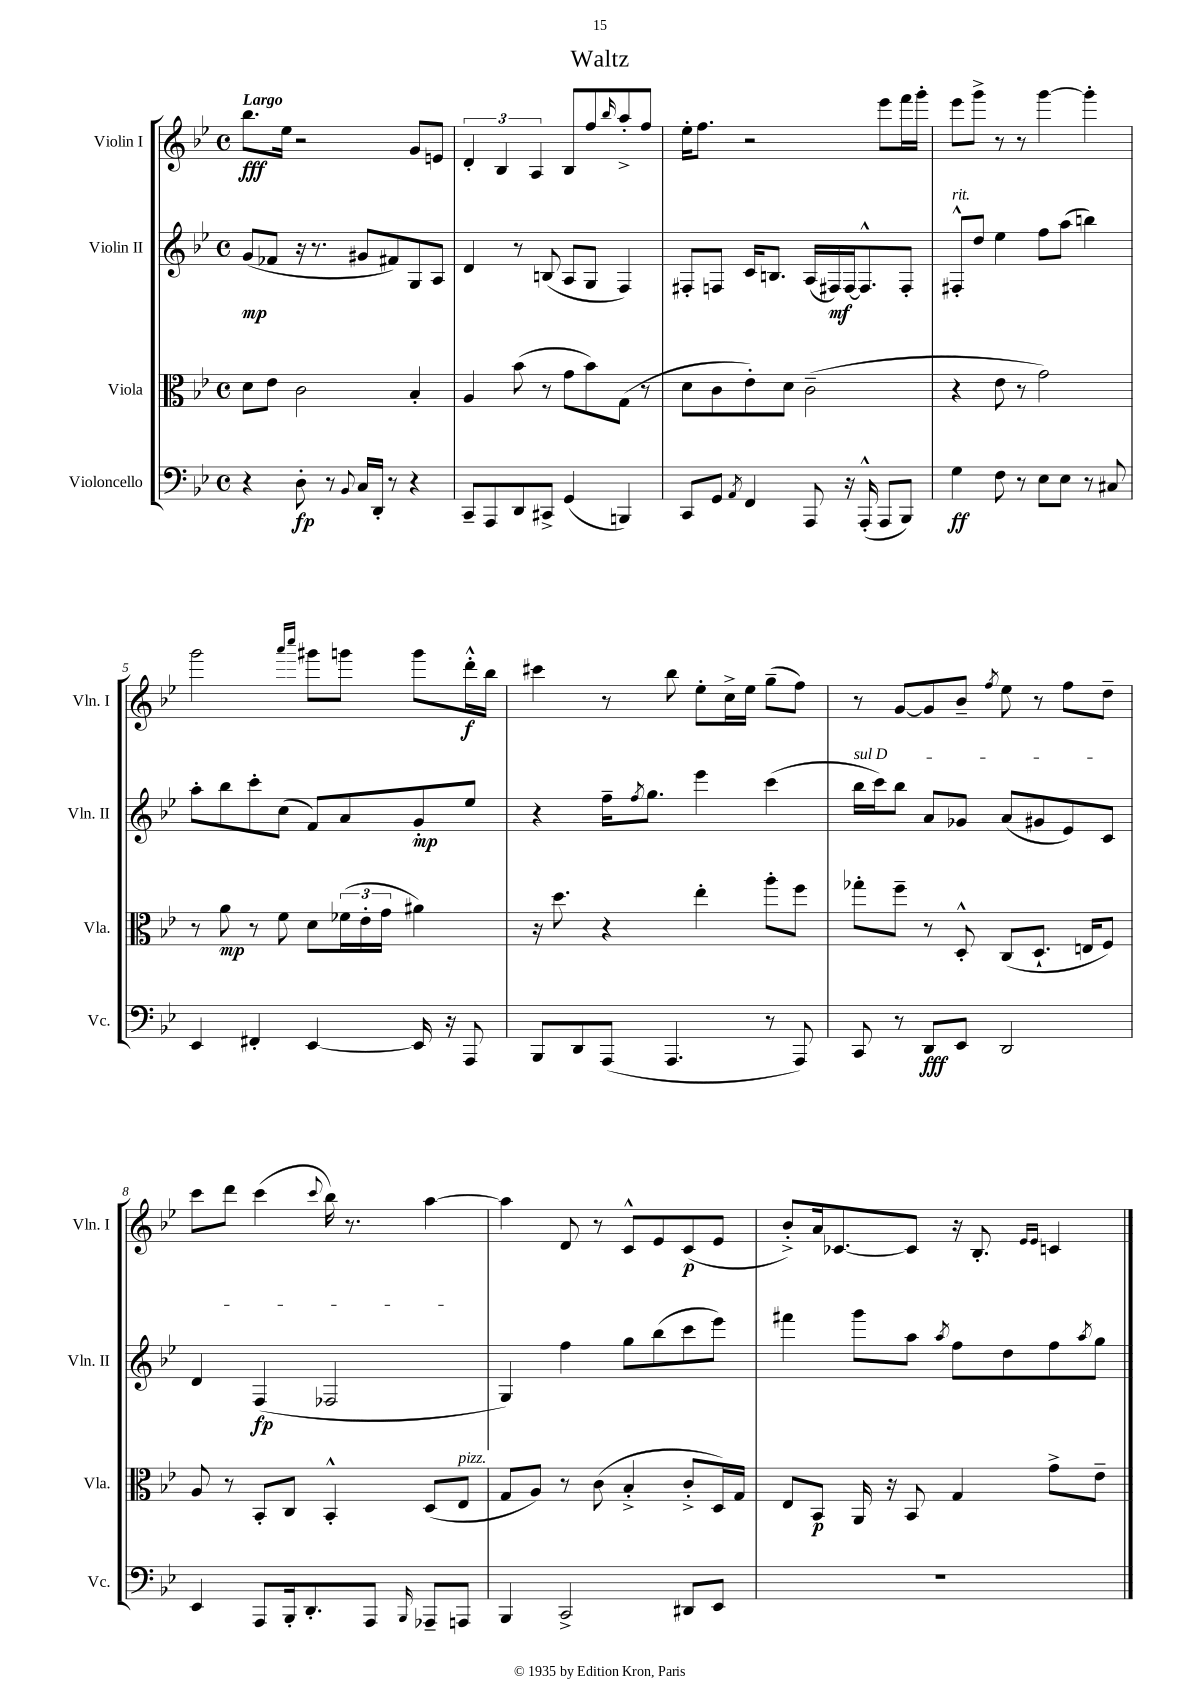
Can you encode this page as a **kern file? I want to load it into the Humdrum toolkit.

**kern	**kern	**kern	**kern
*staff4	*staff3	*staff2	*staff1
*clefF4	*clefC3	*clefG2	*clefG2
*k[b-e-]	*k[b-e-]	*k[b-e-]	*k[b-e-]
*M4/4	*M4/4	*M4/4	*M4/4
*met(c)	*met(c)	*met(c)	*met(c)
4r	8d\L	(8g/L	8.bb-\L
.	8e-\J	8f-/J	.
.	.	.	16ee-\Jk
8D'\	2c\	16r	2r
.	.	8.r	.
8r	.	.	.
8qqBB-/	.	.	.
16C/LL	.	8g#/L	.
16DD'/JJ	.	.	.
8r	.	8f#/)	.
4r	4B-'/	8G/	8g/L
.	.	8A/J	8e/J
=	=	=	=
8CC~/L	4A/	4d/	6d'/
8AAA/	.	.	.
.	.	.	6B-/
8DD/	(8b-\	8r	.
.	.	.	6A/
8CC#^/J	8r	(8B/	.
(4GG/	8g\L	8A/L	8B-/L
.	8b-\)	8G/J	8ff/
.	.	.	16qqbb-/
4BBB/)	(8G\J	4F/)	8aa'^/
.	8r	.	8ff/J
=	=	=	=
8CC/L	8d\L	8F#'/L	16ee-'\LK
.	.	.	8.ff\J
8GG/J	8c\	8F/J	.
8qAA/	.	.	.
4FF/	8e-'\)	16c/LK	2r
.	.	8.B/J	.
.	8d\J	.	.
8AAA/	(2c~\	(16A/LL	.
.	.	16F#/)	.
16r	.	[16F#/J	.
(16AAA'^^/	.	8.F#^^/]	.
8AAA/L	.	.	8eee-\L
8BBB-/J)	.	8F#'/J	16fff\L
.	.	.	16ggg'\JJ
=	=	=	=
4G\	4r	8F#'^^/L	8eee-\L
.	.	8dd/J	8ggg^\J
8F\	8e-\	4ee-\	8r
8r	8r	.	8r
8E-\L	2g\)	8ff\L	[4ggg\
8E-\J	.	(8aa\J	.
8r	.	4bb\)	4ggg'\]
8C#/	.	.	.
=	=	=	=
4EE-/	8r	8aa'\L	2ggg\
.	8a\	8bb-\	.
4FF#'/	8r	8ccc'\	.
.	8f\	(8cc\J	.
.	.	.	16qqaaa/LL
.	.	.	16qqcccc/JJ
[4EE-/	8d\L	8f/L)	8ggg#\L
.	(24f-\L	8a/	8ggg\J
.	24e-'\	.	.
.	24g\JJ	.	.
16EE-/]	4a#\)	8g'/	8ggg\L
16r	.	.	.
8AAA/	.	8ee-/J	16ddd'^^\L
.	.	.	16bb-\JJ
=	=	=	=
8BBB-/L	16r	4r	4ccc#\
.	8.dd\	.	.
8DD/	.	.	.
(8AAA/J	4r	16ff~\LK	8r
.	.	8qff/	.
.	.	8.gg\J	.
4.AAA/	.	.	8bb-\
.	4ee-'\	4eee-\	8ee-'\L
.	.	.	16cc^\L
.	.	.	16ee-\JJ
8r	8aa'\L	(4ccc\	(8gg~\L
8AAA/)	8ff\J	.	8ff\J)
=	=	=	=
8CC/	8gg-'\L	16bb-\LL	8r
.	.	16ccc\J)	.
8r	8ff~\J	8bb-\J	[8g/L
8DD/L	8r	8a/L	8g/]
8EE-/J	8D'^^/	8g-/J	8b-~/J
.	.	.	8qff/
2DD/	(8C/L	(8a/L	8ee-\
.	8.D`/J	8g#/	8r
.	.	8e-/)	8ff\L
.	16E/LK	.	.
.	8F/J)	8c/J	8dd~\J
=	=	=	=
4EE-/	8A/	4d/	8ccc\L
.	8r	.	8ddd\J
8AAA/L	8BB-'/L	(4F/	(4ccc\
16BBB-'/k	8C/J	.	.
8.DD'/	.	.	.
.	.	.	8qqccc/
.	4BB-'^^/	2F-/	16bb-\)
.	.	.	8.r
8AAA/J	.	.	.
16qqBBB-/	.	.	.
8AAA-~/L	(8D/L	.	[4aa\
8AAA/J	8E-/J	.	.
=	=	=	=
4BBB-/	8G/L	4G/)	4aa\]
.	8A/J)	.	.
2CC^/	8r	4ff\	8d/
.	(8c\	.	8r
.	4B-'^/	8gg\L	8c^^/L
.	.	(8bb-\	8e-/
8DD#/L	8c'^/L	8ccc\	(8c/
8EE-/J	16D/L)	8eee-\J)	8e-/J
.	16G/JJ	.	.
=	=	=	=
1r	8E-/L	4fff#\	8b-'^/L)
.	8BB-/J	.	16a/k
.	.	.	[8.c-/
.	16AA/	8ggg\L	.
.	16r	.	.
.	8BB-/	8aa\J	8c-/]J
.	.	8qaa/	.
.	4G/	8ff\L	16r
.	.	.	8.B-'/
.	.	8dd\	.
.	.	.	16qqe-/LL
.	.	.	16qqe-/JJ
.	8g^\L	8ff\	4c/
.	.	8qaa/	.
.	8e-~\J	8gg\J	.
==	==	==	==
*-	*-	*-	*-
